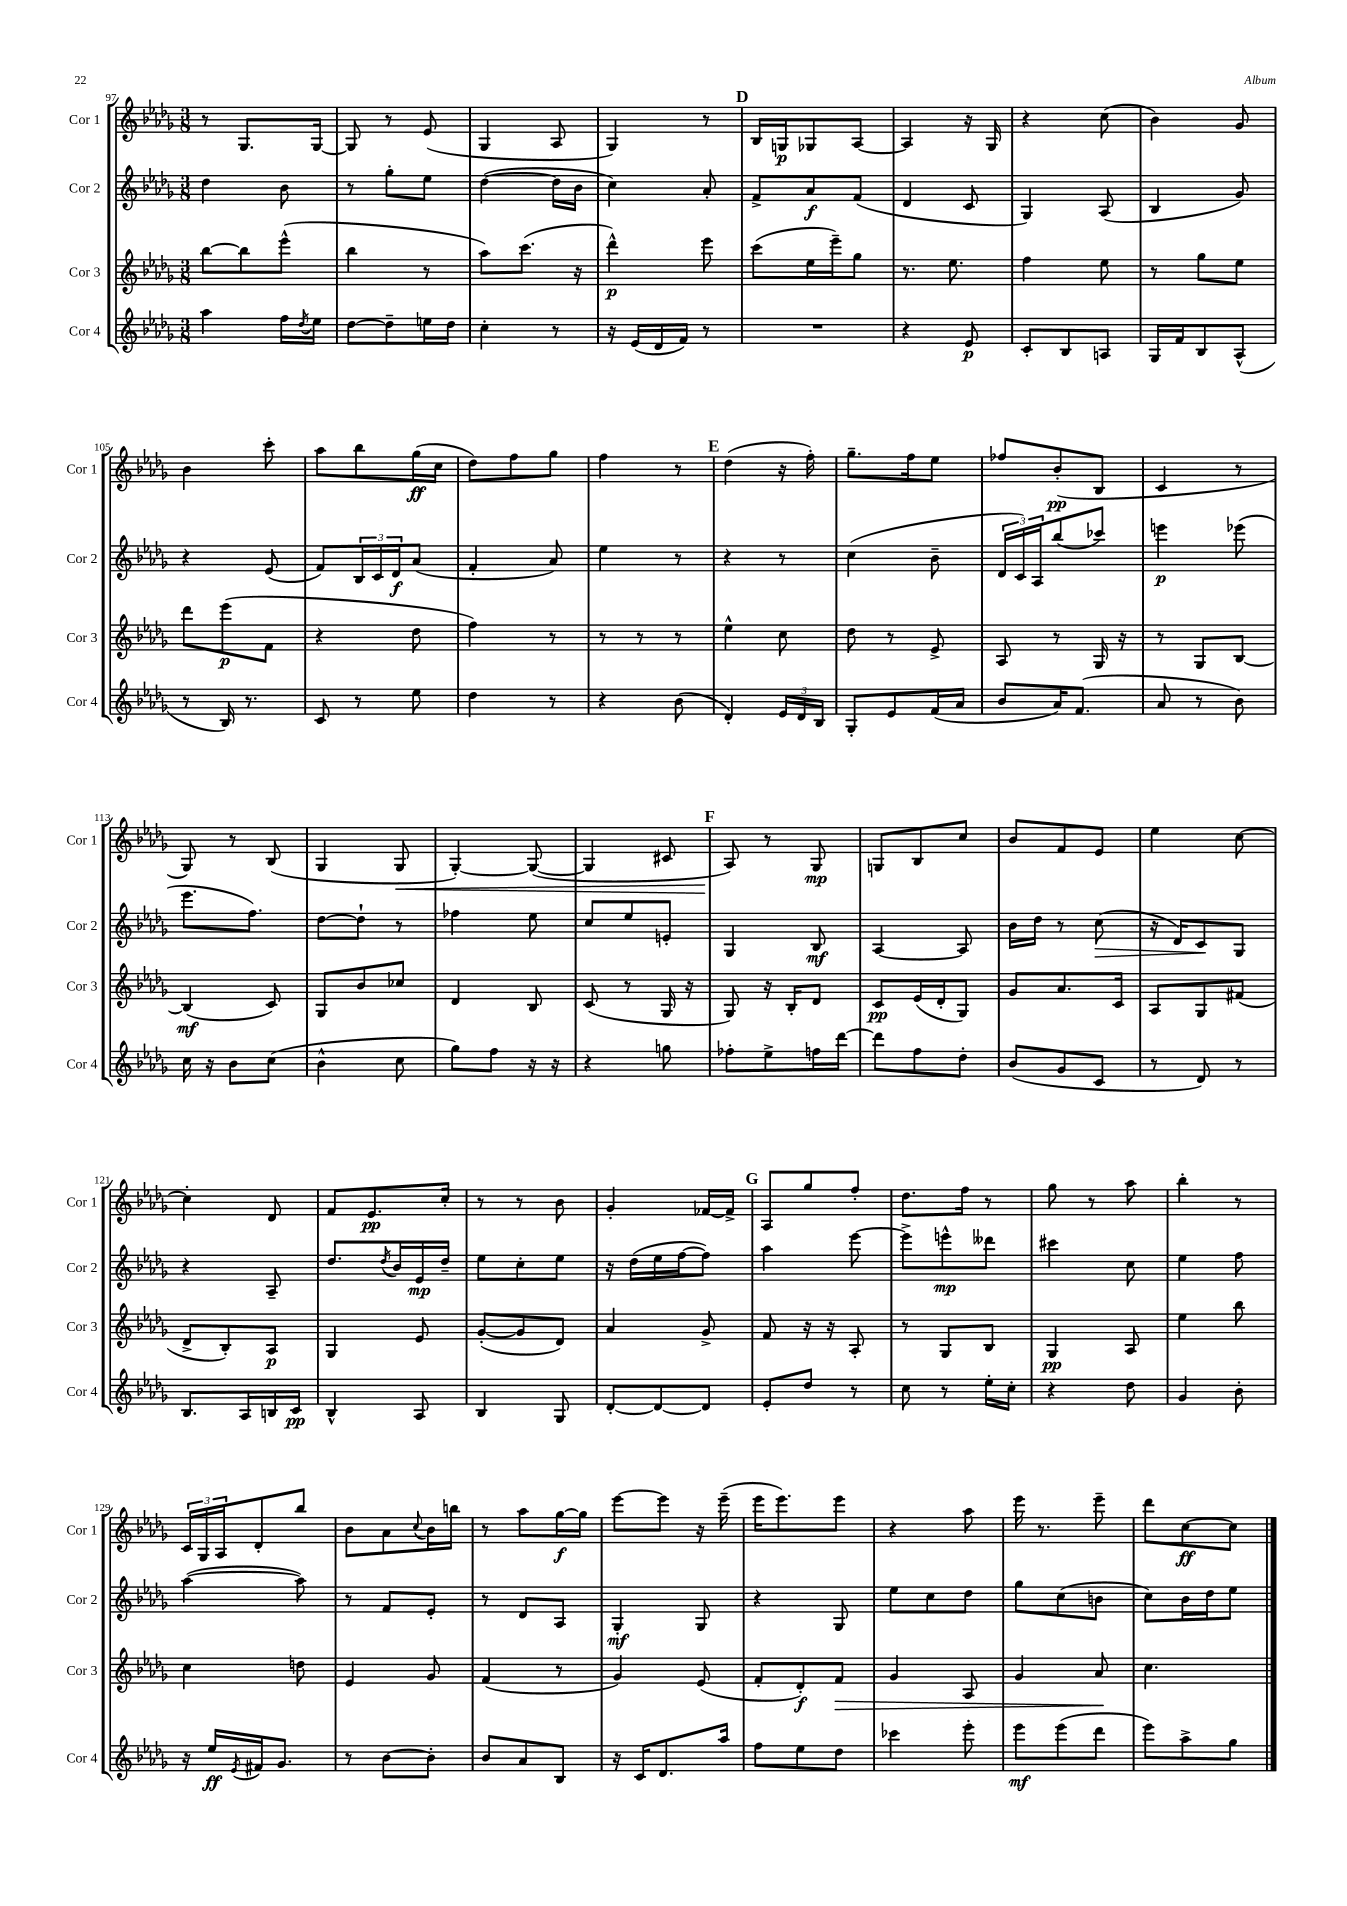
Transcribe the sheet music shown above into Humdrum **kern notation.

**kern	**dynam	**kern	**dynam	**kern	**dynam	**kern	**dynam
*part4	*part4	*part3	*part3	*part2	*part2	*part1	*part1
*staff4	*staff4	*staff3	*staff3	*staff2	*staff2	*staff1	*staff1
*I"Cor 4	*	*I"Cor 3	*	*I"Cor 2	*	*I"Cor 1	*
*I'Cor 4	*	*I'Cor 3	*	*I'Cor 2	*	*I'Cor 1	*
*clefG2	*	*clefG2	*	*clefG2	*	*clefG2	*
*k[b-e-a-d-g-]	*	*k[b-e-a-d-g-]	*	*k[b-e-a-d-g-]	*	*k[b-e-a-d-g-]	*
*M3/8	*	*M3/8	*	*M3/8	*	*M3/8	*
=97	=97	=97	=97	=97	=97	=97	=97
4aa-\	.	[8bb-\L	.	4dd-\	.	8r	.
.	.	8bb-\]	.	.	.	8.G-/L	.
16ff\LL	.	(8eee-^^\J	.	8b-\	.	.	.
8qdd-/	.	.	.	.	.	.	.
16ee-\JJ	.	.	.	.	.	[16G-/Jk	.
=98	=98	=98	=98	=98	=98	=98	=98
[8dd-\L	.	4bb-\	.	8r	.	8G-/]	.
8dd-~\]	.	.	.	8gg-'\L	.	8r	.
16een\L	.	8r	.	8ee-\J	.	(8e-/	.
16dd-\JJ	.	.	.	.	.	.	.
=99	=99	=99	=99	=99	=99	=99	=99
4cc'\	.	8aa-\L)	.	([4dd-\	.	4G-/	.
.	.	(8.ccc\J	.	.	.	.	.
8r	.	.	.	16dd-\LL]	.	8A-/	.
.	.	16r	.	16b-\JJ	.	.	.
=100	=100	=100	=100	=100	=100	=100	=100
16r	.	4ddd-^^\)	p	4cc\)	.	4G-/)	.
(16e-/LL	.	.	.	.	.	.	.
16d-/	.	.	.	.	.	.	.
16f/JJ)	.	.	.	.	.	.	.
8r	.	8eee-\	.	8a-'/	.	8r	.
!!LO:REH:place=s1:t=D
=101	=101	=101	=101	=101	=101	=101	=101
4.r	.	(8ccc\L	.	8f^/L	.	16B-/LL	.
.	.	.	.	.	.	16Gn/J	p
.	.	16ee-\L	.	8a-/	f	8G-X/	.
.	.	16eee-~\J)	.	.	.	.	.
.	.	8gg-\J	.	(8f/J	.	[8A-/J	.
=102	=102	=102	=102	=102	=102	=102	=102
4r	.	8.r	.	4d-/	.	4A-/]	.
.	.	8.ee-\	.	.	.	.	.
8e-/	p	.	.	8c/	.	16r	.
.	.	.	.	.	.	16G-/	.
=103	=103	=103	=103	=103	=103	=103	=103
8c'/L	.	4ff\	.	4G-/)	.	4r	.
8B-/	.	.	.	.	.	.	.
8An/J	.	8ee-\	.	(8A-/	.	(8cc\	.
=104	=104	=104	=104	=104	=104	=104	=104
16G-/LL	.	8r	.	4B-/	.	4b-\)	.
16f/J	.	.	.	.	.	.	.
8B-/	.	8gg-\L	.	.	.	.	.
(8A-^^/J	.	8ee-\J	.	8g-/)	.	8g-/	.
!!LO:LB:g=z
=105	=105	=105	=105	=105	=105	=105	=105
8r	.	8ddd-\L	.	4r	.	4b-\	.
16B-/)	.	(8eee-\	p	.	.	.	.
8.r	.	.	.	.	.	.	.
.	.	8f\J	.	(8e-/	.	8ccc'\	.
=106	=106	=106	=106	=106	=106	=106	=106
8c/	.	4r	.	8f/L)	.	8aa-\L	.
8r	.	.	.	24B-/L	.	8bb-\	.
.	.	.	.	24c/	.	.	.
.	.	.	.	24d-/J	f	.	.
8ee-\	.	8dd-\	.	(8a-/J	.	(16gg-\L	ff
.	.	.	.	.	.	16cc\JJ	.
=107	=107	=107	=107	=107	=107	=107	=107
4dd-\	.	4ff\)	.	4f'/	.	8dd-\L)	.
.	.	.	.	.	.	8ff\	.
8r	.	8r	.	8a-/)	.	8gg-\J	.
=108	=108	=108	=108	=108	=108	=108	=108
4r	.	8r	.	4ee-\	.	4ff\	.
.	.	8r	.	.	.	.	.
(8b-\	.	8r	.	8r	.	8r	.
!!LO:REH:place=s1:t=E
=109	=109	=109	=109	=109	=109	=109	=109
4d-'/)	.	4ee-^^\	.	4r	.	(4dd-\	.
24e-/LL	.	8cc\	.	8r	.	16r	.
24d-/	.	.	.	.	.	.	.
.	.	.	.	.	.	16ff'\)	.
24B-/JJ	.	.	.	.	.	.	.
=110	=110	=110	=110	=110	=110	=110	=110
8G-'/L	.	8dd-\	.	(4cc\	.	8.gg-~\L	.
8e-/	.	8r	.	.	.	.	.
.	.	.	.	.	.	16ff\k	.
(16f/L	.	8e-^/	.	8b-~\	.	8ee-\J	.
16a-/JJ	.	.	.	.	.	.	.
=111	=111	=111	=111	=111	=111	=111	=111
8b-/L	.	8A-/	.	24d-/LL	.	8ff-X/L	.
.	.	.	.	24c/)	.	.	.
.	.	.	.	24A-/J	.	.	.
16a-/K)	.	8r	.	(8bb-/	.	(8b-'/	pp
(8.f/J	.	.	.	.	.	.	.
.	.	16G-/	.	8ccc-X/J)	.	8B-/J	.
.	.	16r	.	.	.	.	.
=112	=112	=112	=112	=112	=112	=112	=112
8a-/	.	8r	.	4eeen\	p	4c/	.
8r	.	8G-/L	.	.	.	.	.
8b-\)	.	[8B-/J	.	(8eee-X\	.	8r	.
!!LO:LB:g=z
=113	=113	=113	=113	=113	=113	=113	=113
16cc\	.	(4B-/]	mf	8.eee-\L	.	8G-/)	.
16r	.	.	.	.	.	.	.
8b-\L	.	.	.	.	.	8r	.
.	.	.	.	8.ff\J)	.	.	.
(8cc\J	.	8c/)	.	.	.	(8B-/	.
=114	=114	=114	=114	=114	=114	=114	=114
4b-^^\	.	8G-/L	.	[8dd-\L	.	4G-/	.
.	.	8b-/	.	8dd-`\J]	.	.	.
!	!	!	!	!	!	!	!LO:HP:b
8cc\	.	8cc-X/J	.	8r	.	8G-/	<
=115	=115	=115	=115	=115	=115	=115	=115
8gg-\L)	.	4d-/	.	4ff-X\	.	[4G-'/)	.
8ff\J	.	.	.	.	.	.	.
16r	.	8B-/	.	8ee-\	.	(8G-/_	.
16r	.	.	.	.	.	.	.
=116	=116	=116	=116	=116	=116	=116	=116
4r	.	(8c/	.	8cc/L	.	4G-/]	.
.	.	8r	.	8ee-/	.	.	.
8ggn\	.	16G-/	.	8en'/J	.	8c#X/	.
.	.	16r	.	.	.	.	.
!!LO:REH:place=s1:t=F
=117	=117	=117	=117	=117	=117	=117	=117
8ff-X'\L	.	8G-/)	.	4G-/	.	8A-/)	.
8ee-^\	.	16r	.	.	.	8r	[
.	.	16B-'/KL	.	.	.	.	.
16ffn\L	.	8d-/J	.	8B-/	mf	8G-/	mp
[16ddd-\JJ	.	.	.	.	.	.	.
=118	=118	=118	=118	=118	=118	=118	=118
8ddd-\L]	.	8c/L	pp	[4A-/	.	8Gn/L	.
8ff\	.	(16e-/L	.	.	.	8B-/	.
.	.	16d-'/J	.	.	.	.	.
8dd-'\J	.	8G-/J)	.	8A-/]	.	8cc/J	.
=119	=119	=119	=119	=119	=119	=119	=119
(8b-/L	.	8g-/L	.	16b-\LL	.	8b-/L	.
.	.	.	.	16dd-\JJ	.	.	.
8g-/	.	8.a-/	.	8r	.	8f/	.
!	!	!	!	!	!LO:HP:b	!	!
8c/J	.	.	.	(8cc\	>	8e-/J	.
.	.	16c/Jk	.	.	.	.	.
=120	=120	=120	=120	=120	=120	=120	=120
8r	.	8A-/L	.	16r	.	4ee-\	.
.	.	.	.	16d-/KL)	.	.	.
8d-/)	.	8G-/	.	8c/	.	.	.
8r	.	(8f#X/J	.	8G-/J	]	[8cc\	.
!!LO:LB:g=z
=121	=121	=121	=121	=121	=121	=121	=121
8.B-/L	.	8d-^/L	.	4r	.	4cc'\]	.
.	.	8B-'/)	.	.	.	.	.
16A-/L	.	.	.	.	.	.	.
16Bn/	.	8A-/J	p	8A-~/	.	8d-/	.
16c/JJ	pp	.	.	.	.	.	.
=122	=122	=122	=122	=122	=122	=122	=122
4B-^^/	.	4G-/	.	8.dd-/L	.	8f/L	.
.	.	.	.	.	.	8.e-/	pp
.	.	.	.	8qdd-/	.	.	.
.	.	.	.	16b-/L	.	.	.
8A-/	.	8e-/	.	16e-/	mp	.	.
.	.	.	.	16dd-~/JJ	.	16cc'/Jk	.
=123	=123	=123	=123	=123	=123	=123	=123
4B-/	.	([8g-'/L	.	8ee-\L	.	8r	.
.	.	8g-/]	.	8cc'\	.	8r	.
8G-/	.	8d-/J)	.	8ee-\J	.	8b-\	.
=124	=124	=124	=124	=124	=124	=124	=124
[8d-'/L	.	4a-/	.	16r	.	4g-'/	.
.	.	.	.	(16dd-\LL	.	.	.
8d-/_	.	.	.	16ee-\	.	.	.
.	.	.	.	[16ff\J	.	.	.
8d-/J]	.	8g-^/	.	8ff\J])	.	[16f-X/LL	.
.	.	.	.	.	.	16f-^/JJ]	.
!!LO:REH:place=s1:t=G
=125	=125	=125	=125	=125	=125	=125	=125
8e-'/L	.	8f/	.	4aa-\	.	8A-/L	.
8dd-/J	.	16r	.	.	.	8gg-/	.
.	.	16r	.	.	.	.	.
8r	.	8A-'/	.	[8eee-\	.	8ff'/J	.
=126	=126	=126	=126	=126	=126	=126	=126
8cc\	.	8r	.	8eee-^\L]	.	8.dd-\L	.
8r	.	8G-/L	.	8eeen^^\	mp	.	.
.	.	.	.	.	.	16ff\Jk	.
16ee-'\LL	.	8B-/J	.	8ddd--X\J	.	8r	.
16cc'\JJ	.	.	.	.	.	.	.
=127	=127	=127	=127	=127	=127	=127	=127
4r	.	4G-/	pp	4ccc#X\	.	8gg-\	.
.	.	.	.	.	.	8r	.
8dd-\	.	8A-/	.	8cc\	.	8aa-\	.
=128	=128	=128	=128	=128	=128	=128	=128
4g-/	.	4ee-\	.	4ee-\	.	4bb-'\	.
8b-'\	.	8bb-\	.	8ff\	.	8r	.
!!LO:LB:g=z
=129	=129	=129	=129	=129	=129	=129	=129
16r	.	4cc\	.	([4aa-\	.	24c/LL	.
.	.	.	.	.	.	24G-/	.
16ee-/LL	ff	.	.	.	.	.	.
.	.	.	.	.	.	24A-/J	.
8qe-/	.	.	.	.	.	.	.
16f#X/J	.	.	.	.	.	8d-'/	.
8.g-/J	.	.	.	.	.	.	.
.	.	8ddn\	.	8aa-\])	.	8bb-/J	.
=130	=130	=130	=130	=130	=130	=130	=130
8r	.	4e-/	.	8r	.	8b-\L	.
[8b-\L	.	.	.	8f/L	.	8a-\	.
.	.	.	.	.	.	8qqcc/	.
8b-'\J]	.	8g-/	.	8e-'/J	.	16b-\L	.
.	.	.	.	.	.	16bbn\JJ	.
=131	=131	=131	=131	=131	=131	=131	=131
8b-/L	.	(4f/	.	8r	.	8r	.
8a-/	.	.	.	8d-/L	.	8aa-\L	.
8B-/J	.	8r	.	8A-/J	.	[16gg-\L	f
.	.	.	.	.	.	16gg-\JJ]	.
=132	=132	=132	=132	=132	=132	=132	=132
16r	.	4g-/)	.	4G-'/	mf	[8eee-\L	.
16c/KL	.	.	.	.	.	.	.
8.d-/	.	.	.	.	.	8eee-\J]	.
.	.	(8e-/	.	8G-/	.	16r	.
16aa-/Jk	.	.	.	.	.	(16eee-~\	.
=133	=133	=133	=133	=133	=133	=133	=133
8ff\L	.	8f'/L	.	4r	.	16eee-\KL	.
.	.	.	.	.	.	8.eee-\)	.
8ee-\	.	8d-'/)	f	.	.	.	.
!	!	!	!LO:HP:b	!	!	!	!
8dd-\J	.	8f/J	>	8G-/	.	8eee-\J	.
=134	=134	=134	=134	=134	=134	=134	=134
4ccc-X\	.	4g-/	.	8ee-\L	.	4r	.
.	.	.	.	8cc\	.	.	.
8eee-'\	.	8A-/	.	8dd-\J	.	8aa-\	.
=135	=135	=135	=135	=135	=135	=135	=135
8eee-\L	mf	4g-/	.	8gg-\L	.	16eee-\	.
.	.	.	.	.	.	8.r	.
(8eee-\	.	.	.	(8cc\	.	.	.
8ddd-\J	.	8a-/	.	8bn\J	.	8eee-~\	.
.	.	.	]	.	.	.	.
=136	=136	=136	=136	=136	=136	=136	=136
8eee-\L)	.	4.cc\	.	8cc\L)	.	8ddd-\L	.
8aa-^\	.	.	.	16b-\L	.	[8cc\	ff
.	.	.	.	16dd-\J	.	.	.
8gg-\J	.	.	.	8ee-\J	.	8cc\J]	.
==	==	==	==	==	==	==	==
*-	*-	*-	*-	*-	*-	*-	*-
